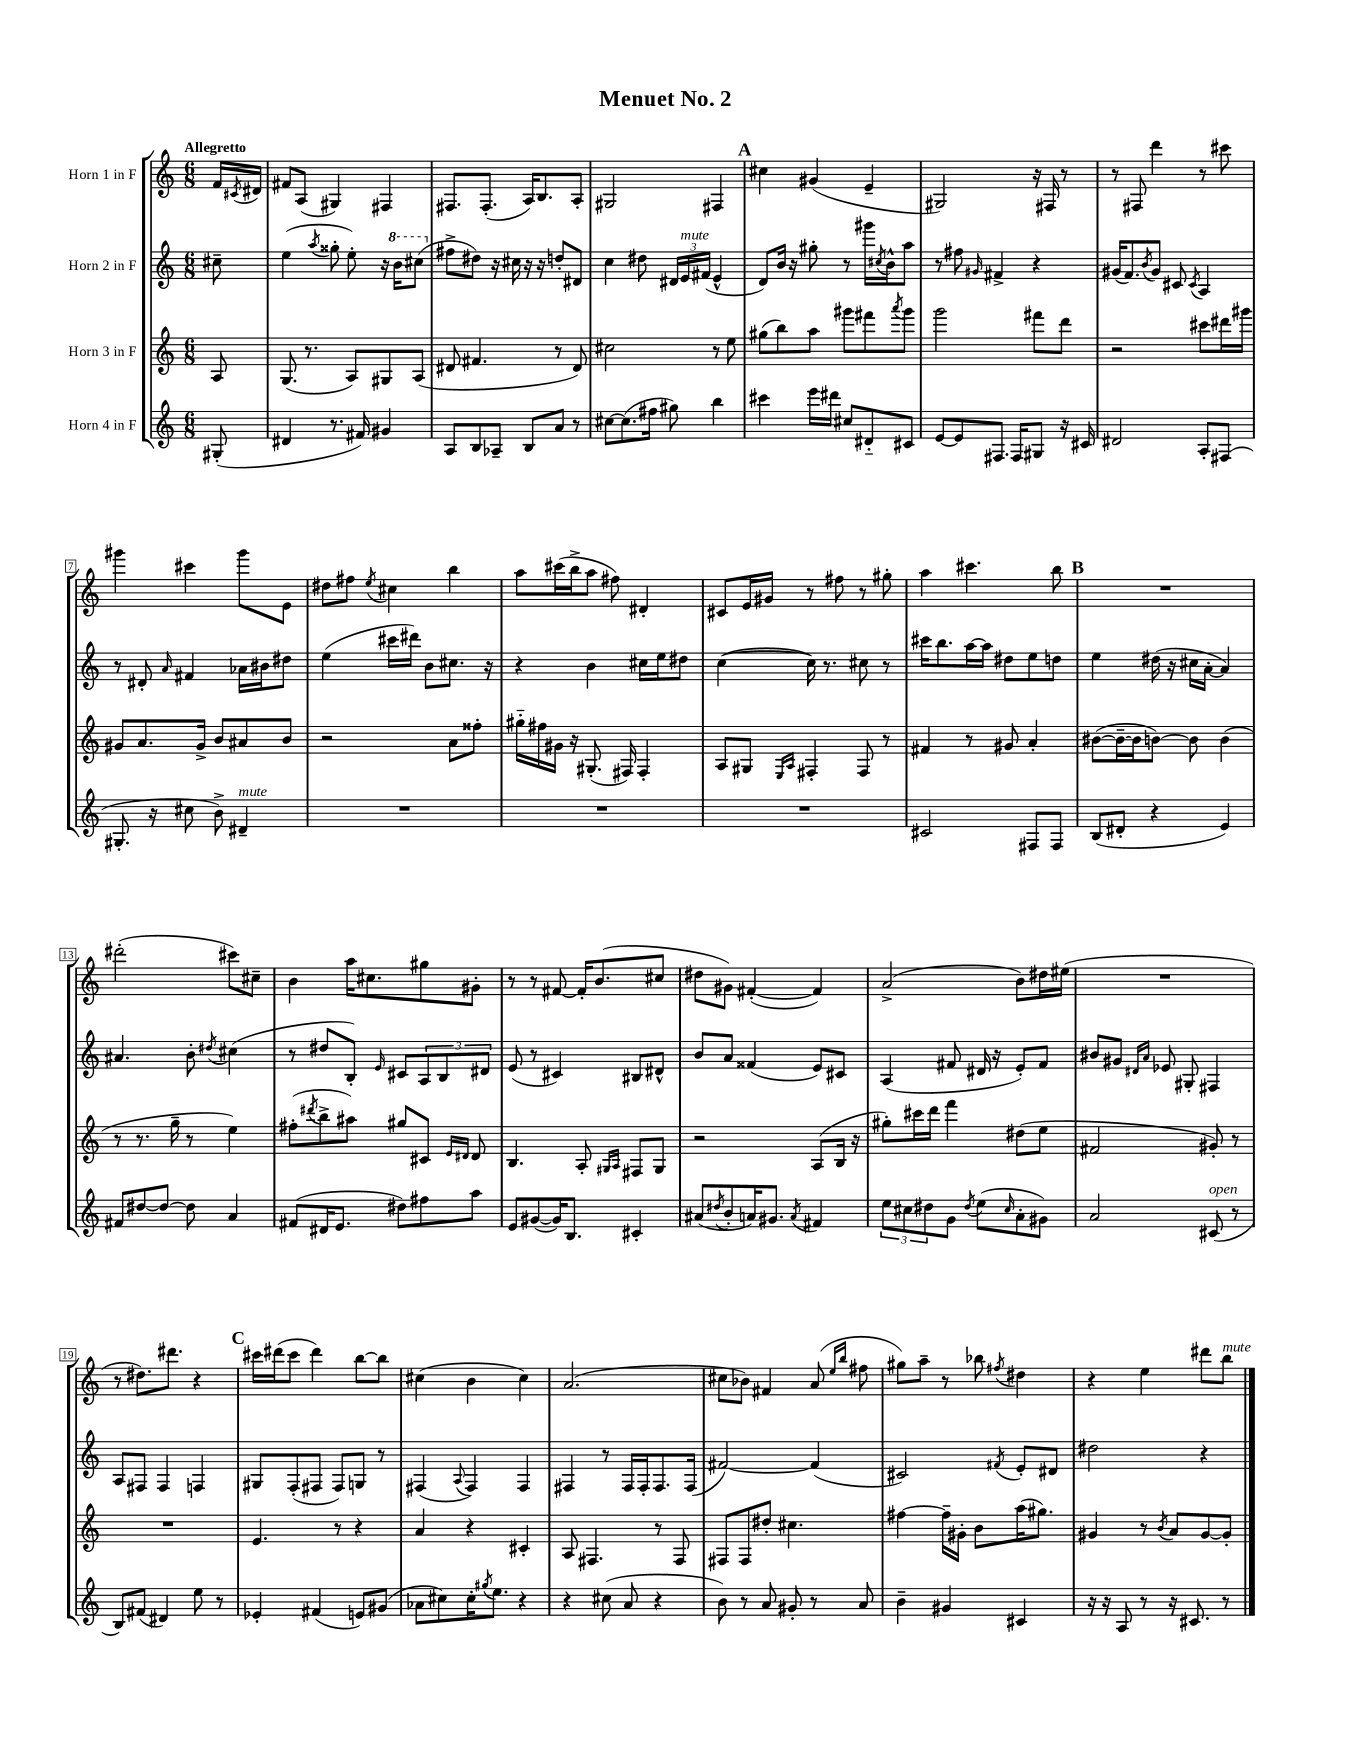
\header { title = "Menuet No. 2" }
<<
\new StaffGroup <<
\new Staff = "s0" \with { instrumentName = "Horn 1 in F" } {
    \clef treble \key c \major \numericTimeSignature \time 6/8 \partial 8 \tempo "Allegretto"
    f'16 \acciaccatura { cis'8 } dis'16 |
    fis'8 a8( gis4) fis4 |
    fis8. fis8.-.( a16) b8. a8-. |
    gis2 fis4 |
    \mark \markup { \bold "A" } cis''4 gis'4( e'4-- |
    gis2) r16 fis16 r8 |
    r8 fis8 d'''4 r8 cis'''8 |
    gis'''4 cis'''4 gis'''8 e'8 |
    dis''8 fis''8 \acciaccatura { e''8 } cis''4 b''4 |
    a''8 cis'''16( b''16-> a''8 fis''8) dis'4-. |
    cis'8 e'16 gis'16 r8 fis''8 r8 gis''8-. |
    a''4 cis'''4. b''8 |
    \mark \markup { \bold "B" } R2. |
    dis'''2-.( cis'''8) cis''8-- |
    b'4 a''16 cis''8. gis''8 gis'8-. |
    r8 r8 fis'8~ fis'16-. b'8.( cis''8 |
    dis''8 gis'8) fis'4~-.( fis'4) |
    a'2->( b'8) dis''16 eis''16( |
    R2. |
    r8 dis''8.) dis'''8. r4 |
    \mark \markup { \bold "C" } cis'''16 dis'''16( cis'''8 dis'''4) b''8~ b''8 |
    cis''4( b'4 cis''4) |
    a'2.( |
    cis''8 bes'8) fis'4 a'8( \grace { e''16 b''16 } fis''8 |
    gis''8) a''8-- r8 bes''8 \acciaccatura { fis''8 } dis''4 |
    r4 e''4 dis'''8 b''8^\markup { \italic "mute" } \bar "|." |
}
\new Staff = "s1" \with { instrumentName = "Horn 2 in F" } {
    \clef treble \key c \major \numericTimeSignature \time 6/8 \partial 8
    cis''8-- |
    e''4( \acciaccatura { a''8 } gisis''8-. e''8-.) r16 \ottava #1 b''16 cis'''8( \ottava #0 |
    fis''8-> dis''8) r16 cis''16 r16 r16 d''8-. dis'8 |
    c''4 dis''8 \tuplet 3/2 { dis'16 e'16^\markup { \italic "mute" } fis'16( } e'4-^ |
    \mark \markup { \bold "A" } d'8) b'16 r16 gis''8-. r8 gis'''16 \acciaccatura { cis''8 } b'16-^ a''8 |
    r8 fis''8 \grace { gis'16 } fis'4-> r4 |
    gis'16( f'8.) \acciaccatura { b'8 } gis'8 cis'8 \acciaccatura { cis'8 } a4 |
    r8 dis'8-. \grace { a'16 } fis'4 aes'16 bis'16 dis''8 |
    e''4( cis'''16 dis'''16) b'8 cis''8. r16 |
    r4 b'4 cis''16 e''16 dis''8 |
    c''4~( c''16) r8. cis''8 r8 |
    cis'''16 b''8. a''16~ a''16 dis''8 e''8 d''8 |
    \mark \markup { \bold "B" } e''4 dis''16( r16 cis''16 a'16~-. a'4) |
    ais'4. b'8-. \acciaccatura { dis''8 } cis''4( |
    r8 dis''8 b8-.) \grace { e'16 } cis'8 \tuplet 3/2 { a8 b8 dis'8 } |
    e'8( r8 cis'4) bis8 dis'8-^ |
    b'8 a'8 fisis'4( e'8) cis'8 |
    a4( fis'8 dis'16 r16 e'8-.) fis'8 |
    bis'8 gis'8 \grace { dis'16 a'16 } ees'8 gis8-. fis4 |
    a8 fis8 fis4 f4 |
    \mark \markup { \bold "C" } gis8 f8-.( fis8 fis8) g8 r8 |
    fis4( \appoggiatura { a8 } fis4) fis4 |
    fis4 r8 fis16 fis16-. fis8. fis16( |
    fis'2~) fis'4( |
    cis'2) \acciaccatura { fis'8 } e'8-. dis'8 |
    dis''2 r4 \bar "|." |
}
\new Staff = "s2" \with { instrumentName = "Horn 3 in F" } {
    \clef treble \key c \major \numericTimeSignature \time 6/8 \partial 8
    a8 |
    g8.( r8. a8) gis8 a8( |
    dis'8 fis'4. r8 dis'8) |
    cis''2 r8 e''8 |
    \mark \markup { \bold "A" } gis''8( b''8) a''8 gis'''8 fis'''8 \acciaccatura { a'''8 } gis'''8 |
    g'''2 fis'''8 d'''8 |
    r2 cis'''8 dis'''16 gis'''16 |
    gis'8 a'8. gis'16-> b'8 ais'8 b'8 |
    r2 a'8 fisis''8-. |
    gis''16-_ fis''16 gis'16 r16 gis8.-.( fis16) fis4-. |
    a8 gis8 \grace { e16 a16 } fis4-. fis8 r8 |
    fis'4 r8 gis'8 a'4-. |
    \mark \markup { \bold "B" } bis'8~( bis'16~-- bis'16 b'8~) b'8 b'4( |
    r8 r8. g''16-- r8 e''4) |
    fis''8-.( \acciaccatura { dis'''8 } b''8-> ais''8) gis''8 cis'8 \grace { e'16 dis'16 } dis'8 |
    b4. a8-. \grace { gis16 a16 } fis8 gis8 |
    r2 a8( b16 r16 |
    gis''8-.) cis'''16 d'''16 f'''4 dis''8( e''8 |
    fis'2 gis'8-.) r8 |
    R2. |
    \mark \markup { \bold "C" } e'4. r8 r4 |
    a'4 r4 cis'4-. |
    a8 fis4. r8 fis8 |
    fis8 fis8 dis''8-. cis''4. |
    fis''4~ fis''16-- gis'16-. b'8 a''16( gis''8.) |
    gis'4 r8 \acciaccatura { b'8 } a'8 gis'8~ gis'8-. \bar "|." |
}
\new Staff = "s3" \with { instrumentName = "Horn 4 in F" } {
    \clef treble \key c \major \numericTimeSignature \time 6/8 \partial 8
    gis8-.( |
    dis'4 r8. fis'16) gis'4 |
    a8 b8 aes8-- b8 a'8 r8 |
    cis''8~ cis''8.( fis''16 gis''8) b''4 |
    \mark \markup { \bold "A" } cis'''4 e'''16 dis'''16 cis''8 dis'8-_ cis'8 |
    e'8~ e'8 fis8. fis16 gis8 r16 cis'16 |
    dis'2 a8-. fis8( |
    gis8.-. r16 cis''8 b'8->) dis'4--^\markup { \italic "mute" } |
    R2. |
    R2. |
    R2. |
    cis'2 fis8 fis8 |
    \mark \markup { \bold "B" } b8( dis'8-. r4 e'4) |
    fis'8 dis''8~ dis''8~ dis''8 a'4 |
    fis'8( dis'16 e'8. dis''8) fis''8 a''8 |
    e'8 gis'8~( gis'16) b8. cis'4-. |
    ais'8( \acciaccatura { dis''8 } b'8-. a'16) gis'8. \acciaccatura { a'8 } fis'4 |
    \tuplet 3/2 { e''8 cis''8 dis''8 } g'8 \acciaccatura { dis''8 } e''8( \grace { cis''16 } a'8-. gis'8) |
    a'2 cis'8^\markup { \italic "open" }( r8 |
    b8) fis'8( dis'4) e''8 r8 |
    \mark \markup { \bold "C" } ees'4-. fis'4( e'8) gis'8( |
    aes'8 cis''8) cis''16-. \acciaccatura { gis''8 } e''8. r4 |
    r4 cis''8( a'8 r4 |
    b'8) r8 a'8 gis'8-. r8 a'8 |
    b'4-- gis'4 cis'4 |
    r16 r16 a8 r8 r16 cis'8. r8 \bar "|." |
}
>>
>>
\layout { \context { \Score \override BarNumber.stencil = #(make-stencil-boxer 0.1 0.3 ly:text-interface::print) } }
